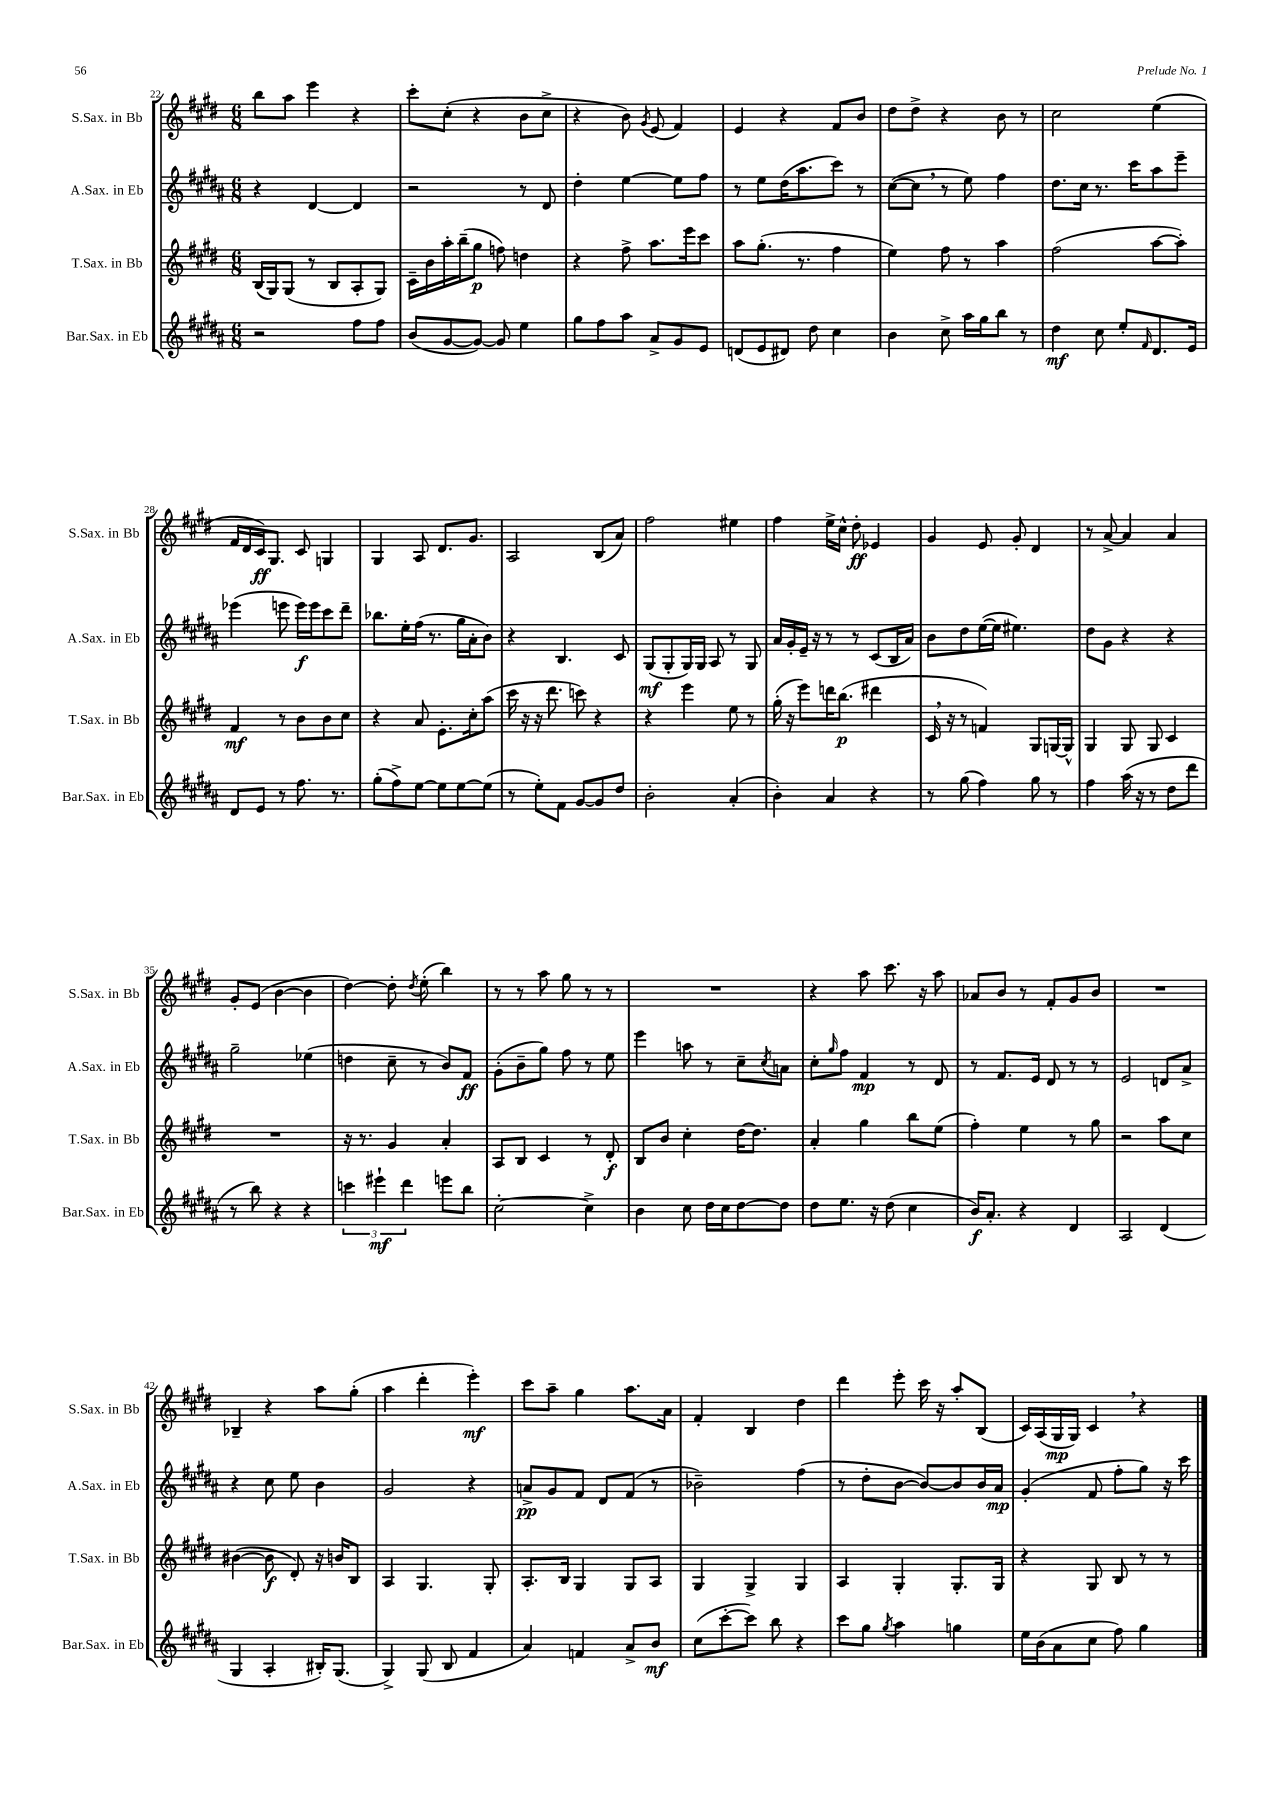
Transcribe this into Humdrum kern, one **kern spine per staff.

**kern	**dynam	**kern	**dynam	**kern	**dynam	**kern	**dynam
*part4	*part4	*part3	*part3	*part2	*part2	*part1	*part1
*staff4	*staff4	*staff3	*staff3	*staff2	*staff2	*staff1	*staff1
*I"Bar.Sax. in Eb	*	*I"T.Sax. in Bb	*	*I"A.Sax. in Eb	*	*I"S.Sax. in Bb	*
*I'Bar.Sax. in Eb	*	*I'T.Sax. in Bb	*	*I'A.Sax. in Eb	*	*I'S.Sax. in Bb	*
*clefG2	*	*clefG2	*	*clefG2	*	*clefG2	*
*k[f#c#g#d#a#]	*	*k[f#c#g#d#]	*	*k[f#c#g#d#a#]	*	*k[f#c#g#d#]	*
*M6/8	*	*M6/8	*	*M6/8	*	*M6/8	*
=22	=22	=22	=22	=22	=22	=22	=22
2r	.	(16B/LL	.	4r	.	8bb\L	.
.	.	16G#/J)	.	.	.	.	.
.	.	(8G#/J	.	.	.	8aa\J	.
.	.	8r	.	[4d#/	.	4eee\	.
.	.	8B/L	.	.	.	.	.
8ff#\L	.	8A'/	.	4d#/]	.	4r	.
8ff#\J	.	8G#/J)	.	.	.	.	.
=23	=23	=23	=23	=23	=23	=23	=23
(8b/L	.	16c#~\LL	.	2r	.	8ccc#'\L	.
.	.	16b\	.	.	.	.	.
[8g#/	.	16aa'\	.	.	.	(8cc#'\J	.
.	.	(16bb~\J	.	.	.	.	.
8g#/J_)	.	8gg#\J	p	.	.	4r	.
8g#/]	.	8ffn\)	.	.	.	.	.
4ee\	.	4ddn\	.	8r	.	8b\L	.
.	.	.	.	8d#/	.	8cc#^\J	.
=24	=24	=24	=24	=24	=24	=24	=24
8gg#\L	.	4r	.	4dd#'\	.	4r	.
8ff#\	.	.	.	.	.	.	.
8aa#\J	.	8ff#^\	.	[4ee\	.	8b\)	.
.	.	.	.	.	.	8qg#/	.
8a#^/L	.	8.aa\L	.	.	.	(8e/	.
8g#/	.	.	.	8ee\L]	.	4f#/)	.
.	.	16eee\k	.	.	.	.	.
8e/J	.	8ccc#\J	.	8ff#\J	.	.	.
=25	=25	=25	=25	=25	=25	=25	=25
(8dn/L	.	8aa\L	.	8r	.	4e/	.
8e/	.	(8.gg#'\J	.	8ee\L	.	.	.
8d#X/J)	.	.	.	(16dd#\K	.	4r	.
.	.	8.r	.	8.aa#\	.	.	.
8dd#\	.	.	.	.	.	.	.
4cc#\	.	4ff#\	.	8ccc#\J)	.	8f#/L	.
.	.	.	.	8r	.	8b/J	.
=26	=26	=26	=26	=26	=26	=26	=26
4b\	.	4ee\)	.	([8cc#\L	.	8dd#\L	.
.	.	.	.	8cc#,\J]	.	8dd#^\J	.
8cc#^\	.	8ff#\	.	8r	.	4r	.
16aa#\LL	.	8r	.	8ee\)	.	.	.
16gg#\J	.	.	.	.	.	.	.
8bb\J	.	4aa\	.	4ff#\	.	8b\	.
8r	.	.	.	.	.	8r	.
=27	=27	=27	=27	=27	=27	=27	=27
4dd#\	mf	(2ff#\	.	8.dd#\L	.	2cc#\	.
.	.	.	.	16cc#\Jk	.	.	.
8cc#\	.	.	.	8.r	.	.	.
8ee'/L	.	.	.	.	.	.	.
.	.	.	.	16ccc#\KL	.	.	.
16qqf#/	.	.	.	.	.	.	.
8.d#/	.	[8aa\L	.	8aa#\	.	(4ee\	.
.	.	8aa'\J])	.	8eee~\J	.	.	.
16e/Jk	.	.	.	.	.	.	.
!!LO:LB:g=z
=28	=28	=28	=28	=28	=28	=28	=28
8d#/L	.	4f#/	mf	(4eee-X\	.	16f#/LL	.
.	.	.	.	.	.	16d#/	.
8e/J	.	.	.	.	.	16c#/J)	ff
.	.	.	.	.	.	8.G#/J	.
8r	.	8r	.	8eeen\	.	.	.
8.ff#\	.	8b\L	.	16eee\LL)	f	8c#/	.
.	.	.	.	16eee\J	.	.	.
.	.	8b\	.	8ccc#\	.	4Gn/	.
8.r	.	.	.	.	.	.	.
.	.	8cc#\J	.	8ddd#~\J	.	.	.
=29	=29	=29	=29	=29	=29	=29	=29
(8gg#'\L	.	4r	.	8.bb-X\L	.	4G#/	.
8ff#^\)	.	.	.	.	.	.	.
.	.	.	.	16ee'\L	.	.	.
[8ee\J	.	8a/	.	(16ff#\JJ	.	8A/	.
.	.	.	.	8.r	.	.	.
8ee\L]	.	8.e'\L	.	.	.	8.d#/L	.
[8ee\	.	.	.	16gg#\LL	.	.	.
.	.	16cc#'\k	.	16a#'\J	.	8.g#/J	.
(8ee\J]	.	(8aa\J	.	8b\J)	.	.	.
=30	=30	=30	=30	=30	=30	=30	=30
8r	.	16ccc#\	.	4r	.	2A/	.
.	.	16r	.	.	.	.	.
8ee'\L)	.	16r	.	.	.	.	.
.	.	8.ddd#\	.	.	.	.	.
8f#\J	.	.	.	4.B/	.	.	.
[8g#/L	.	8cccn\)	.	.	.	.	.
8g#/]	.	4r	.	.	.	(8B/L	.
8dd#/J	.	.	.	8c#/	.	8a/J)	.
=31	=31	=31	=31	=31	=31	=31	=31
2b'\	.	4r	.	(8G#/L	mf	2ff#\	.
.	.	.	.	8G#'/	.	.	.
.	.	4eee\	.	16G#/L)	.	.	.
.	.	.	.	16G#/JJ	.	.	.
.	.	.	.	8A#/	.	.	.
(4a#'/	.	8ee\	.	8r	.	4ee#X\	.
.	.	8r	.	8G#/	.	.	.
=32	=32	=32	=32	=32	=32	=32	=32
4b'\)	.	(16gg#'\	.	16a#/LL	.	4ff#\	.
.	.	16r	.	16g#'/	.	.	.
.	.	8eee\L)	.	16e~/JJ	.	.	.
.	.	.	.	16r	.	.	.
4a#/	.	16dddn\K	.	8r	.	16ee^\LL	.
.	.	(8.bb\J	p	.	.	16cc#^^\JJ	.
.	.	.	.	8r	.	8dd#'\	ff
4r	.	4ddd#X\	.	(8c#/L	.	4e-X/	.
.	.	.	.	16B/L	.	.	.
.	.	.	.	16a#/JJ)	.	.	.
=33	=33	=33	=33	=33	=33	=33	=33
8r	.	16c#,/	.	8b\L	.	4g#/	.
.	.	16r	.	.	.	.	.
(8gg#\	.	8r	.	8dd#\	.	.	.
4ff#\)	.	4fn/)	.	([16ee\L	.	8e/	.
.	.	.	.	16ee\JJ]	.	.	.
.	.	.	.	4.ee#X\)	.	8g#'/	.
8gg#\	.	8G#/L	.	.	.	4d#/	.
8r	.	[16Gn/L	.	.	.	.	.
.	.	16G^^/JJ]	.	.	.	.	.
=34	=34	=34	=34	=34	=34	=34	=34
4ff#\	.	4G#/	.	8dd#\L	.	8r	.
.	.	.	.	8g#\J	.	[8a^/	.
(16aa#\	.	8G#/	.	4r	.	4a/]	.
16r	.	.	.	.	.	.	.
8r	.	8G#/	.	.	.	.	.
8dd#\L	.	4c#/	.	4r	.	4a/	.
8ddd#\J	.	.	.	.	.	.	.
!!LO:LB:g=z
=35	=35	=35	=35	=35	=35	=35	=35
8r	.	2.r	.	2gg#~\	.	8g#'/L	.
8bb\)	.	.	.	.	.	(8e/J	.
4r	.	.	.	.	.	[4b\	.
4r	.	.	.	(4ee-X\	.	4b\]	.
=36	=36	=36	=36	=36	=36	=36	=36
6cccn\	.	16r	.	4ddn\	.	[4dd#\)	.
.	.	8.r	.	.	.	.	.
6eee#X`\	mf	.	.	.	.	.	.
.	.	4g#/	.	8cc#~\	.	8dd#'\]	.
6ddd#\	.	.	.	.	.	.	.
.	.	.	.	.	.	8qdd#/	.
.	.	.	.	8r	.	(8ee'\	.
8eeen\L	.	4a'/	.	8b/L)	.	4bb\)	.
8bb\J	.	.	.	8f#/J	ff	.	.
=37	=37	=37	=37	=37	=37	=37	=37
[2cc#'\	.	8A/L	.	(8g#'\L	.	8r	.
.	.	8B/J	.	8b~\	.	8r	.
.	.	4c#/	.	8gg#\J)	.	8aa\	.
.	.	.	.	8ff#\	.	8gg#\	.
4cc#^\]	.	8r	.	8r	.	8r	.
.	.	8d#'/	f	8ee\	.	8r	.
=38	=38	=38	=38	=38	=38	=38	=38
4b\	.	8B/L	.	4eee\	.	2.r	.
.	.	8b/J	.	.	.	.	.
8cc#\	.	4cc#'\	.	8aan\	.	.	.
16dd#\LL	.	.	.	8r	.	.	.
16cc#\J	.	.	.	.	.	.	.
[8dd#\	.	[16dd#\KL	.	8cc#~\L	.	.	.
.	.	8.dd#\J]	.	.	.	.	.
.	.	.	.	8qcc#/	.	.	.
8dd#\J]	.	.	.	8an\J	.	.	.
=39	=39	=39	=39	=39	=39	=39	=39
8dd#\L	.	4a'/	.	8cc#'\L	.	4r	.
.	.	.	.	16qqgg#/	.	.	.
8.ee\J	.	.	.	8ff#\J	.	.	.
.	.	4gg#\	.	4f#/	mp	8aa\	.
16r	.	.	.	.	.	.	.
(8dd#\	.	.	.	.	.	8.ccc#\	.
4cc#\	.	8bb\L	.	8r	.	.	.
.	.	.	.	.	.	16r	.
.	.	(8ee\J	.	8d#/	.	8aa\	.
=40	=40	=40	=40	=40	=40	=40	=40
16b/KL)	f	4ff#'\)	.	8r	.	8a-X/L	.
8.a#'/J	.	.	.	.	.	.	.
.	.	.	.	8.f#/L	.	8b/J	.
4r	.	4ee\	.	.	.	8r	.
.	.	.	.	16e/Jk	.	.	.
.	.	.	.	8d#/	.	8f#'/L	.
4d#/	.	8r	.	8r	.	8g#/	.
.	.	8gg#\	.	8r	.	8b/J	.
=41	=41	=41	=41	=41	=41	=41	=41
2A#/	.	2r	.	2e/	.	2.r	.
(4d#/	.	8aa\L	.	8dn/L	.	.	.
.	.	8cc#\J	.	8a#^/J	.	.	.
!!LO:LB:g=z
=42	=42	=42	=42	=42	=42	=42	=42
4G#/	.	([4b#X\	.	4r	.	4B-X~/	.
4A#'/	.	8b#\]	f	8cc#\	.	4r	.
.	.	8d#'/)	.	8ee\	.	.	.
16B#X'/KL)	.	16r	.	4b\	.	8aa\L	.
(8.G#/J	.	16bn/KL	.	.	.	.	.
.	.	8B/J	.	.	.	(8gg#'\J	.
=43	=43	=43	=43	=43	=43	=43	=43
4G#^/)	.	4A/	.	2g#/	.	4aa\	.
(8G#/	.	4.G#/	.	.	.	4ddd#'\	.
8B/	.	.	.	.	.	.	.
4f#/	.	.	.	4r	.	4eee'\)	mf
.	.	8G#'/	.	.	.	.	.
=44	=44	=44	=44	=44	=44	=44	=44
4a#/)	.	8.A'/L	.	8an^/L	pp	8ccc#\L	.
.	.	.	.	8g#/	.	8aa~\J	.
.	.	16B/Jk	.	.	.	.	.
4fn/	.	4G#/	.	8f#/J	.	4gg#\	.
.	.	.	.	8d#/L	.	.	.
8a#^/L	.	8G#/L	.	(8f#/J	.	8.aa\L	.
8b/J	mf	8A/J	.	8r	.	.	.
.	.	.	.	.	.	16a\Jk	.
=45	=45	=45	=45	=45	=45	=45	=45
(8cc#\L	.	4G#/	.	2b-X~\)	.	4f#'/	.
[8ccc#'\	.	.	.	.	.	.	.
8ccc#\J])	.	4G#^/	.	.	.	4B/	.
8bb\	.	.	.	.	.	.	.
4r	.	4G#/	.	(4ff#\	.	4dd#\	.
=46	=46	=46	=46	=46	=46	=46	=46
8ccc#\L	.	4A/	.	8r	.	4ddd#\	.
8gg#\J	.	.	.	8dd#'\L	.	.	.
8qgg#/	.	.	.	.	.	.	.
4aa#\	.	4G#'/	.	[8b\J	.	8eee'\	.
.	.	.	.	8b/L_)	.	16ccc#\	.
.	.	.	.	.	.	16r	.
4ggn\	.	8.G#'/L	.	8b/]	.	8aa'/L	.
.	.	.	.	16b/L	.	(8B/J	.
.	.	16G#/Jk	.	16a#/JJ	mp	.	.
=47	=47	=47	=47	=47	=47	=47	=47
16ee\LL	.	4r	.	(4g#'/	.	16c#/LL)	.
(16b\J	.	.	.	.	.	(16A/	.
8a#\	.	.	.	.	.	16G#/	mp
.	.	.	.	.	.	16G#/JJ)	.
8cc#\J	.	8G#/	.	8f#/	.	4c#,/	.
8ff#\)	.	8B/	.	8ff#'\L	.	.	.
4gg#\	.	8r	.	8gg#\J)	.	4r	.
.	.	8r	.	16r	.	.	.
.	.	.	.	16ccc#\	.	.	.
==	==	==	==	==	==	==	==
*-	*-	*-	*-	*-	*-	*-	*-
